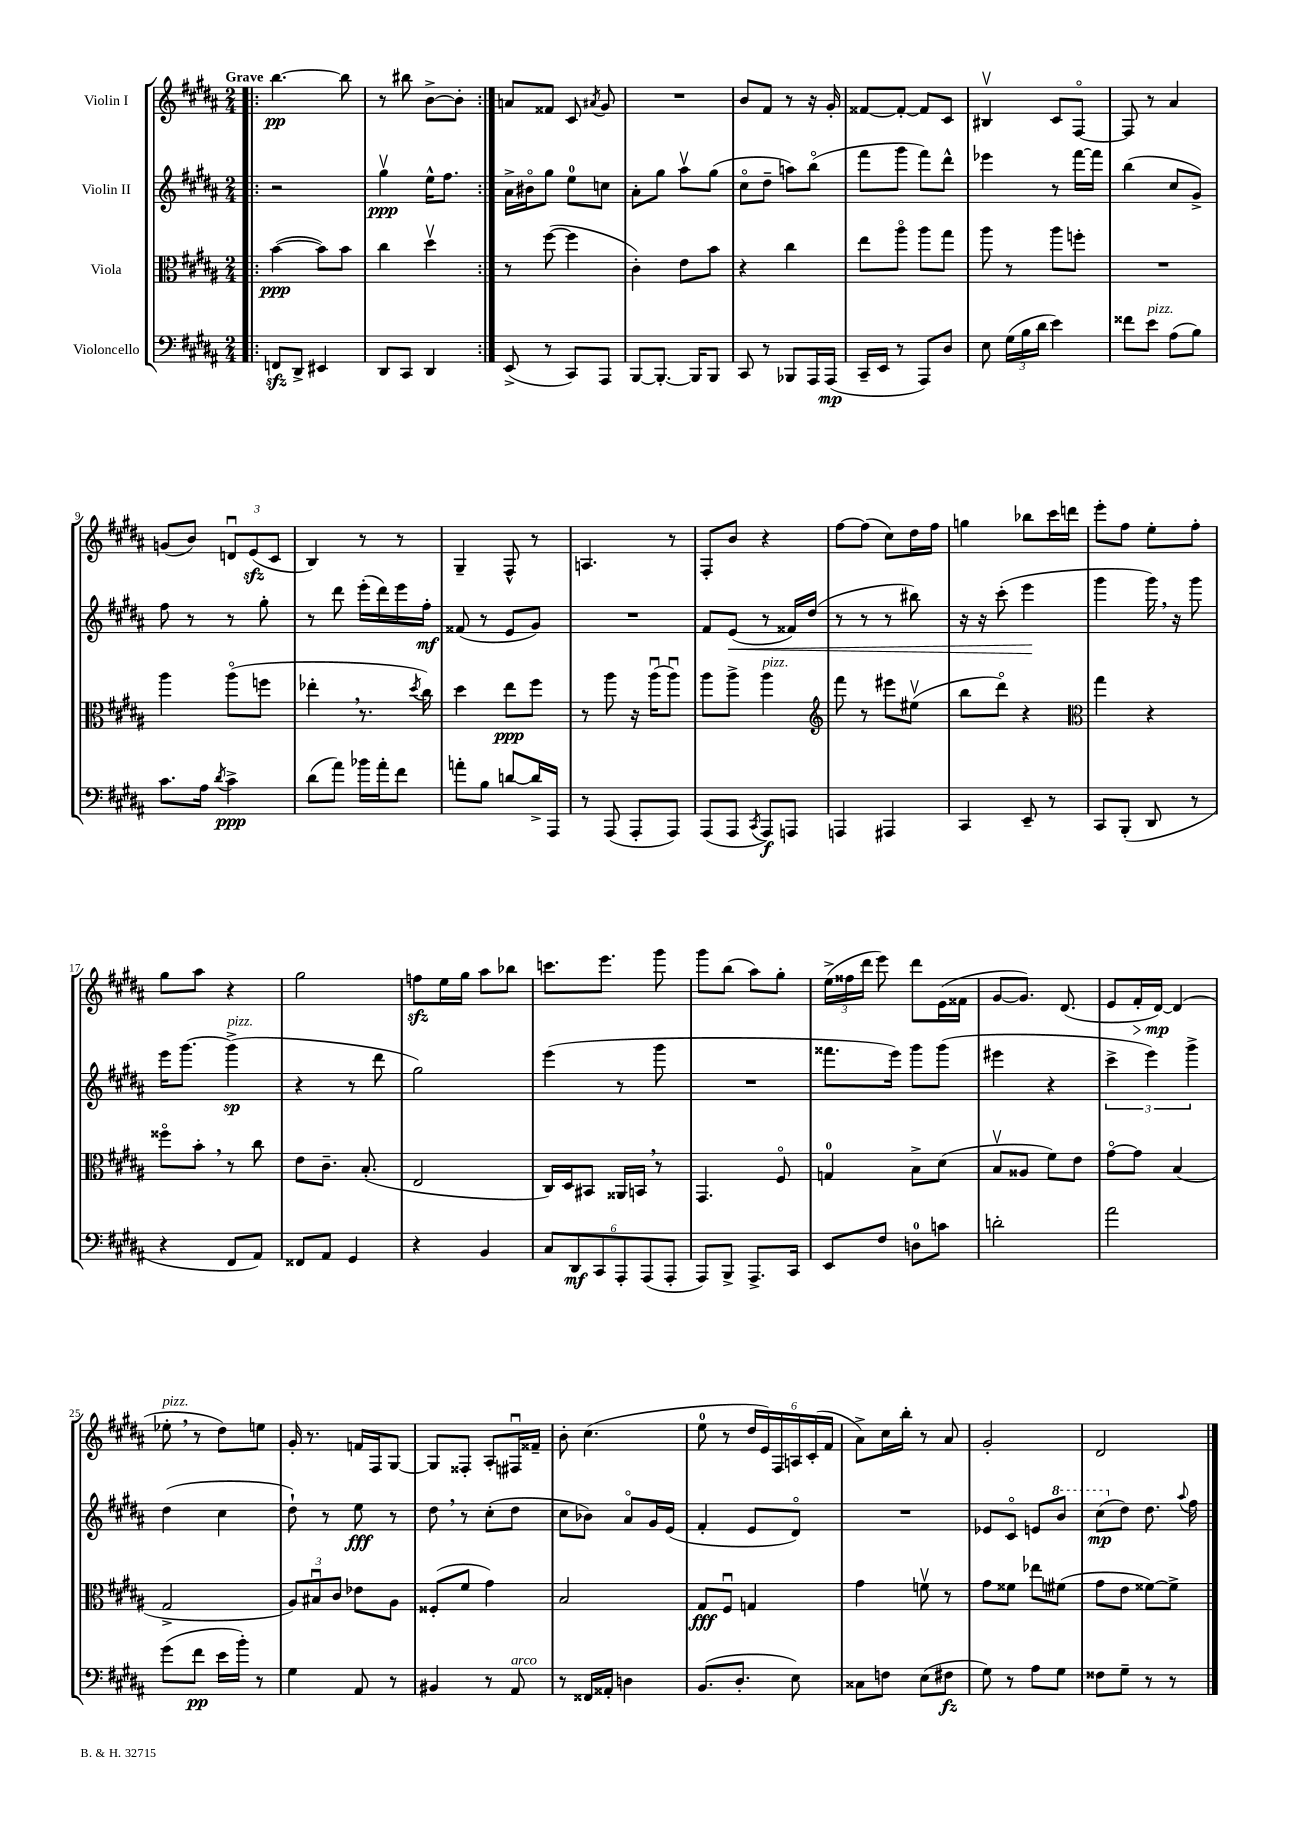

**kern	**kern	**kern	**kern
*staff4	*staff3	*staff2	*staff1
*clefF4	*clefC3	*clefG2	*clefG2
*k[f#c#g#d#a#]	*k[f#c#g#d#a#]	*k[f#c#g#d#a#]	*k[f#c#g#d#a#]
*M2/4	*M2/4	*M2/4	*M2/4
=!|:	=!|:	=!|:	=!|:
8FF	([4b	2r	[4.bb
8DD#^	.	.	.
4EE#	8b])	.	.
.	8b	.	8bb]
=	=	=	=
8DD#	4cc#	4gg#v	8r
8CC#	.	.	8bb#
4DD#	4dd#v	16ee^^	[8b^
.	.	8.ff#	.
.	.	.	8b']
=:|!	=:|!	=:|!	=:|!
(8EE^	8r	16a#^	8a
.	.	16b#o	.
8r	([8ff#	8gg#	8f##
8CC#)	4ff#]	8ee	8c#
.	.	.	8qa#
8AAA#	.	8cc	8g#
=	=	=	=
[8BBB	4c#')	8a#'	2r
8.BBB'_	.	8gg#	.
.	8e	8aa#v	.
16BBB]	.	.	.
8BBB	8b	(8gg#	.
=	=	=	=
8CC#	4r	8cc#o	8b
8r	.	8dd#~	8f#
8BBB-	4cc#	8aa)	8r
16AAA#	.	(8bbo	16r
(16AAA#	.	.	16g#'
=	=	=	=
16CC#~	8ee	8fff#	[8f##
16EE	.	.	.
8r	8aa#o	8ggg#	8f##'_
8AAA#)	8aa#	8fff#)	8f##]
8D#	8gg#	8ddd#^^	8c#
=	=	=	=
8E	8aa#	4eee-	4B#v
(24G#	8r	.	.
24B	.	.	.
24d#	.	.	.
4e)	8aa#	8r	8c#
.	8ff'	[16fff#	[8F#o
.	.	16fff#]	.
=	=	=	=
8f##	2r	(4bb	8F#]
8e	.	.	8r
(8A#	.	8cc#	4a#
8B)	.	8g#^)	.
=	=	=	=
8.c#	4aa#	8ff#	(8g
.	.	8r	8b)
16A#	.	.	.
8qd#	.	.	.
4c#^	(8aa#o	8r	12du
.	.	.	(12e
.	8ff	8gg#'	.
.	.	.	12c#
=	=	=	=
(8d#	4ee-'	8r	4B)
8a#)	.	8ddd#	.
16b-	8.r	(16eee'	8r
16a#'	.	16ddd#)	.
8f#	.	16eee	8r
.	8qdd#	.	.
.	16cc#)	16ff#'	.
=	=	=	=
8a'	4dd#	(8f##	4G#~
8B	.	8r	.
[8d	8ee	8e	8F#^^
16d^]	8ff#	8g#)	8r
16AAA#	.	.	.
=	=	=	=
8r	8r	2r	4.A
(8AAA#	8aa#	.	.
8AAA#'	16r	.	.
.	(16aa#u	.	.
8AAA#)	8aa#u)	.	8r
=	=	=	=
(8AAA#	8aa#	8f#	8F#'
8AAA#	8aa#^	(8e	8b
8qCC#	.	.	.
8AAA#)	4aa#	8r	4r
8AAA	.	16f##)	.
.	.	(16dd#	.
=	=	=	=
*	*clefG2	*	*
4AAA	8fff#	8r	[8ff#
.	8r	8r	(8ff#]
4AAA#	8eee#	8r	8cc#)
.	(8ee#v	8bb#)	16dd#
.	.	.	16ff#
=	=	=	=
4CC#	8bb	16r	4gg
.	.	16r	.
.	8ddd#o)	(8ccc#'	.
8EE~	4r	4eee	8bb-
8r	.	.	16ccc#
.	.	.	16ddd
=	=	=	=
*	*clefC3	*	*
8CC#	4gg#	4ggg#	8eee'
(8BBB'	.	.	8ff#
8DD#	4r	16ggg#)	8ee'
.	.	16r	.
8r	.	8ggg#	8ff#'
=	=	=	=
4r	8ff##o	16eee	8gg#
.	.	[8.ggg#	.
.	8b'	.	8aa#
8FF#	8r	(4ggg#^]	4r
8AA#)	8cc#	.	.
=	=	=	=
8FF##	8e	4r	2gg#
8AA#	8.c#~	.	.
4GG#	.	8r	.
.	(8.B'	.	.
.	.	8ddd#	.
=	=	=	=
4r	2E	2gg#)	8ff
.	.	.	16ee
.	.	.	16gg#
4BB	.	.	8aa#
.	.	.	8bb-
=	=	=	=
12C#	16C#)	(4eee	8.ccc
.	16D#	.	.
12DD#	.	.	.
.	8BB#	.	.
12CC#	.	.	.
.	.	.	8.eee
12AAA#'	16AA##	8r	.
.	16BB	.	.
(12AAA#	.	.	.
.	8r	8ggg#	8ggg#
12AAA#'	.	.	.
=	=	=	=
8AAA#)	4.GG#	2r	8ggg#
8BBB^	.	.	(8bb
8.AAA#^	.	.	8aa#)
.	8F#o	.	8gg#'
16CC#	.	.	.
=	=	=	=
8EE	4G	8.fff##	(24ee^
.	.	.	24ff##
.	.	.	24ddd#
8F#	.	.	8eee)
.	.	16eee)	.
8D	8B^	8ggg#	8ddd#
8c	(8d#	(8ggg#	(16e
.	.	.	16f##
=	=	=	=
2d'	8Bv	4eee#	[8g#
.	8A##	.	8.g#])
.	8f#)	4r	.
.	.	.	(8.d#
.	8e	.	.
=	=	=	=
2a#	[8g#o	6ccc#^	8e
.	8g#]	.	16f#'
.	.	6eee)	.
.	.	.	[16d#)
.	(4B	.	(4d#]
.	.	6ggg#^	.
=	=	=	=
(8g#	2G#^	(4dd#	8ee-'
8f#	.	.	8r
16e	.	4cc#	8dd#)
16b')	.	.	.
8r	.	.	8ee
=	=	=	=
4G#	12A#)	8dd#`)	16g#'
.	.	.	8.r
.	12B#u	.	.
.	.	8r	.
.	12c#	.	.
8AA#	8e-	8ee	16f
.	.	.	16F#
8r	8A#	8r	[8G#
=	=	=	=
4BB#	(8F##'	8dd#	8G#]
.	8f#	8r	8F##'
8r	4g#)	(8cc#'	8A#'
8AA#	.	8dd#	16F#u
.	.	.	16f##~
=	=	=	=
8r	2B	8cc#	8b'
16FF##	.	8b-)	(4.cc#
16AA##'	.	.	.
4D	.	8a#o	.
.	.	16g#	.
.	.	(16e	.
=	=	=	=
(8.BB	8G#	4f#'	8ee
.	8F#u	.	8r
8.D#'	.	.	.
.	4G	8e	24dd#
.	.	.	24e)
.	.	.	24F#
8E)	.	8d#o)	24A
.	.	.	(24c#'
.	.	.	24f#
=	=	=	=
8C##	4g#	2r	8a#^)
8F	.	.	16cc#
.	.	.	16bb'
(8E	8fv	.	8r
8F#	8r	.	8a#
=	=	=	=
8G#)	8g#	8e-	2g#'
8r	8f##	8c#o	.
8A#	8ee-	8e	.
8G#	(8f#	8bb	.
=	=	=	=
8F##	8g#	(8ccc#	2d#
8G#~	8e	8dd#)	.
8r	[8f##)	8.dd#	.
8r	8f##^]	.	.
.	.	8qqaa#	.
.	.	16ff#	.
==	==	==	==
*-	*-	*-	*-
